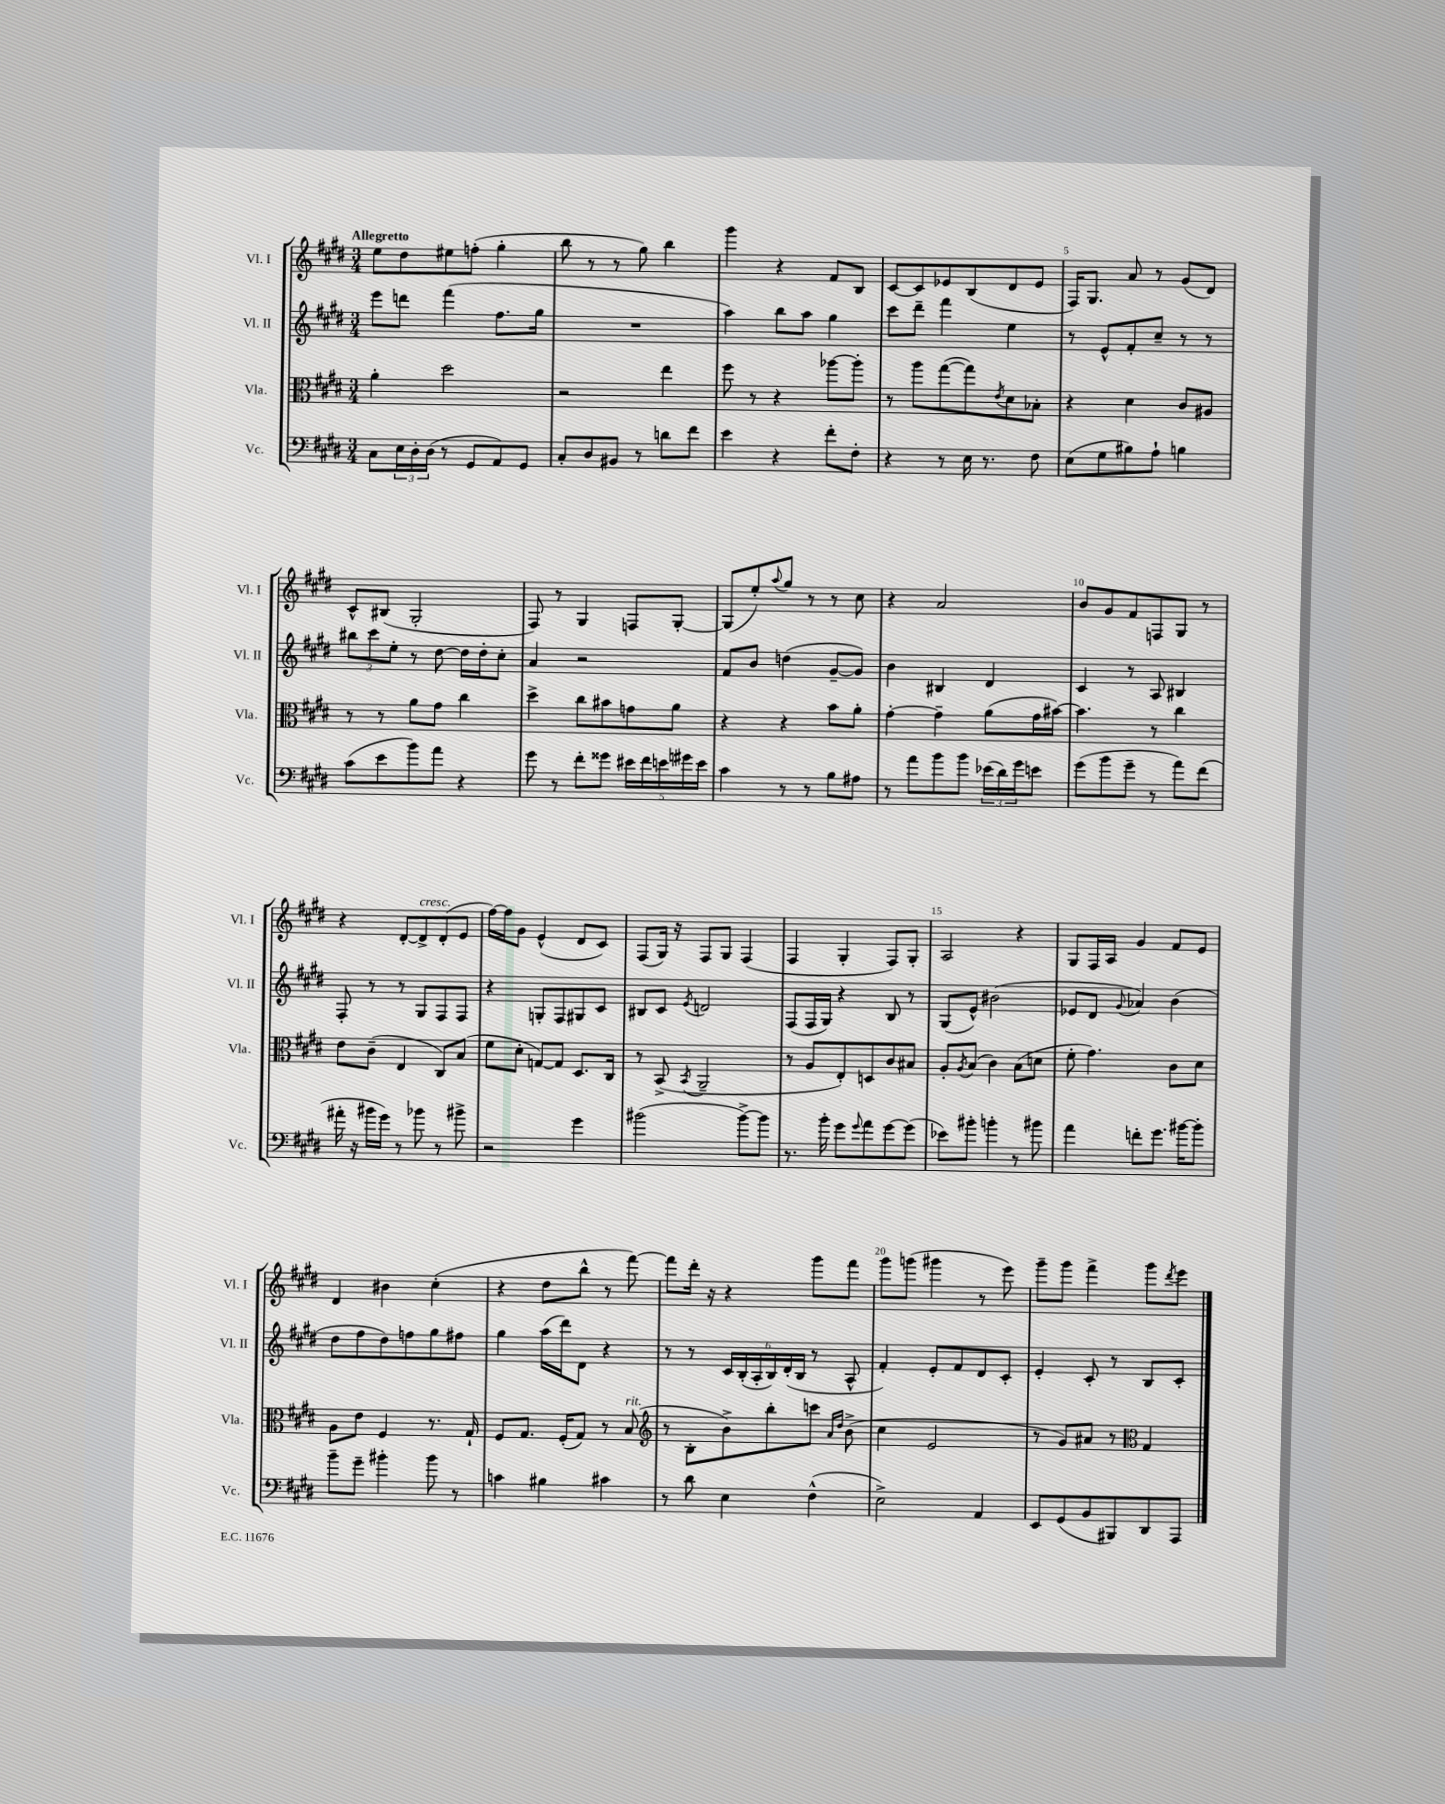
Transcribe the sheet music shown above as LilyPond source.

<<
\new StaffGroup <<
\new Staff = "s0" \with { instrumentName = "Vl. I" shortInstrumentName = "Vl. I" } {
    \clef treble \key e \major \numericTimeSignature \time 3/4 \tempo "Allegretto"
    e''8 dis''8 eis''8 f''8-.( gis''4-. |
    b''8 r8 r8 gis''8) b''4 |
    gis'''4 r4 fis'8 b8 |
    cis'8~ cis'8 ees'8 b8( dis'8 ees'8 |
    fis16) gis8. a'8 r8 gis'8( dis'8) |
    cis'8-^ bis8( gis2-. |
    fis8) r8 gis4 f8 gis8~-. |
    gis8( e''8-.) \appoggiatura { a''8 } gis''8 r8 r8 cis''8 |
    r4 a'2 |
    b'8 gis'8 fis'8 f8 gis8 r8 |
    r4 dis'8~-. dis'8->^\markup { \italic "cresc." } dis'8-.( e'8 |
    fis''16~) fis''16 gis'8 e'4-^( dis'8 cis'8) |
    fis8( gis16) r16 fis8 gis8 fis4( |
    fis4 gis4-. fis8) gis8-. |
    a2 r4 |
    gis8 fis16 a16 gis'4 fis'8 e'8 |
    dis'4 bis'4 cis''4-.( |
    r4 dis''8 b''8-^ r8 fis'''8~) |
    fis'''8 dis'''16-. r16 r4 gis'''8 fis'''8 |
    gis'''8 g'''8( gis'''4 r8 e'''8) |
    gis'''8-- gis'''8 fis'''4-> gis'''8 \acciaccatura { dis'''8 } e'''8 \bar "|." |
}
\new Staff = "s1" \with { instrumentName = "Vl. II" shortInstrumentName = "Vl. II" } {
    \clef treble \key e \major \numericTimeSignature \time 3/4
    e'''8 d'''8 fis'''4( fis''8. gis''16 |
    R2. |
    a''4) b''8 a''8 gis''4 |
    cis'''8 dis'''8-- fis'''4 e''4 |
    r8 e'8-^ fis'8-. cis''8-- r8 r8 |
    \tuplet 3/2 { bis''8 cis'''8 e''8-. } r8 dis''8~ dis''16 dis''16-. cis''8-. |
    a'4 r2 |
    fis'8 b'8 d''4( gis'8~-- gis'8) |
    b'4 bis4 dis'4 |
    cis'4 r8 a8 bis4 |
    fis8-. r8 r8 gis8 fis8 fis8 |
    r4 g8-. fis8 gis8 cis'8 |
    bis8 cis'8 \acciaccatura { e'8 } d'2 |
    fis8( fis16 gis16) r4 b8 r8 |
    gis8( e'8-^) bis'2( |
    ees'8 dis'8 \appoggiatura { gis'8 } aes'4) b'4( |
    dis''8 fis''8 dis''8) f''8 gis''8 fis''8 |
    gis''4 a''16( dis'''16) dis'8 r4 |
    r8 r8 \tuplet 6/4 { cis'16 b16-.( a16-. b16) dis'16-.( b16 } r8 a8-^ |
    fis'4-.) e'8-. fis'8 dis'8 cis'8-. |
    e'4-. cis'8-. r8 b8 cis'8-. \bar "|." |
}
\new Staff = "s2" \with { instrumentName = "Vla." shortInstrumentName = "Vla." } {
    \clef alto \key e \major \numericTimeSignature \time 3/4
    a'4-. dis''2 |
    r2 e''4 |
    fis''8 r8 r4 aes''8~ aes''8-. |
    r8 a''8 gis''8~( gis''8) \acciaccatura { e'8 } dis'8 bes8-. |
    r4 dis'4 cis'8 ais8 |
    r8 r8 a'8 gis'8 cis''4 |
    dis''4-> cis''8 bis'8 g'8 a'8 |
    r4 r4 b'8 a'8-. |
    gis'4~-. gis'4-- a'8( gis'16 bis'16~) |
    bis'4. r8 cis''4 |
    e'8 cis'8--( e4 cis8) b8( |
    fis'8 dis'8-. g8~) g8 dis8. cis16 |
    r8 b,8->( \acciaccatura { b,8 } a,2-- |
    r8 a8 e8-.) d8 cis'8 bis8 |
    a8-. \acciaccatura { a8 } b8( cis'4) b8( d'8 |
    fis'8-. gis'4.) cis'8 dis'8 |
    a8 e'8 fis4 r8. gis16-! |
    fis8 gis8. fis16-.( gis8) r8 b8^\markup { \italic "rit." }( |
    \clef treble r8 b8-. b'8->) b''8-. c'''8 \grace { a'16 dis''16 } b'8->( |
    cis''4 e'2 |
    r8 gis'8) ais'8 r8 \clef alto gis4 \bar "|." |
}
\new Staff = "s3" \with { instrumentName = "Vc." shortInstrumentName = "Vc." } {
    \clef bass \key e \major \numericTimeSignature \time 3/4
    cis8 \tuplet 3/2 { e16 dis16-. dis16( } r8 gis,8 a,8) gis,8 |
    cis8-. dis8 bis,8 r8 d'8 fis'8 |
    e'4 r4 fis'8-. fis8-. |
    r4 r8 e16 r8. fis8 |
    e8( gis8 bis8) a8-! b4 |
    cis'8( e'8 b'8) a'8 r4 |
    gis'8 r8 fis'8-. gisis'8 \tuplet 5/4 { eis'16 fis'16 e'16 gis'16 e'16 } |
    cis'4 r8 r8 b8 ais8 |
    r8 a'8 b'8 b'8 \tuplet 3/2 { ees'16( dis'16) gis'16 } e'8 |
    gis'8( b'8 gis'8-- r8 a'8) fis'8( |
    ais'16-. r16 bis'16 gis'16) r8 bes'8 r8 bis'8-> |
    r2 gis'4 |
    bis'2( bis'8~->) bis'8 |
    r8. b'16-. gis'8 \appoggiatura { gis'8 } a'8 gis'8~ gis'8( |
    ees'8) bis'8-. b'4-. r8 bis'8 |
    a'4 f'8-. gis'8. bis'16~ bis'8-. |
    b'8-- gis'8-- bis'4-. bis'8 r8 |
    c'4 bis4 cis'4 |
    r8 dis'8 e4 fis4-^( |
    e2->) a,4 |
    e,8 gis,8( b,8 bis,,8) dis,8 a,,8 \bar "|." |
}
>>
>>
\layout { \context { \Score \override BarNumber.break-visibility = ##(#f #t #t) barNumberVisibility = #(every-nth-bar-number-visible 5) } }
